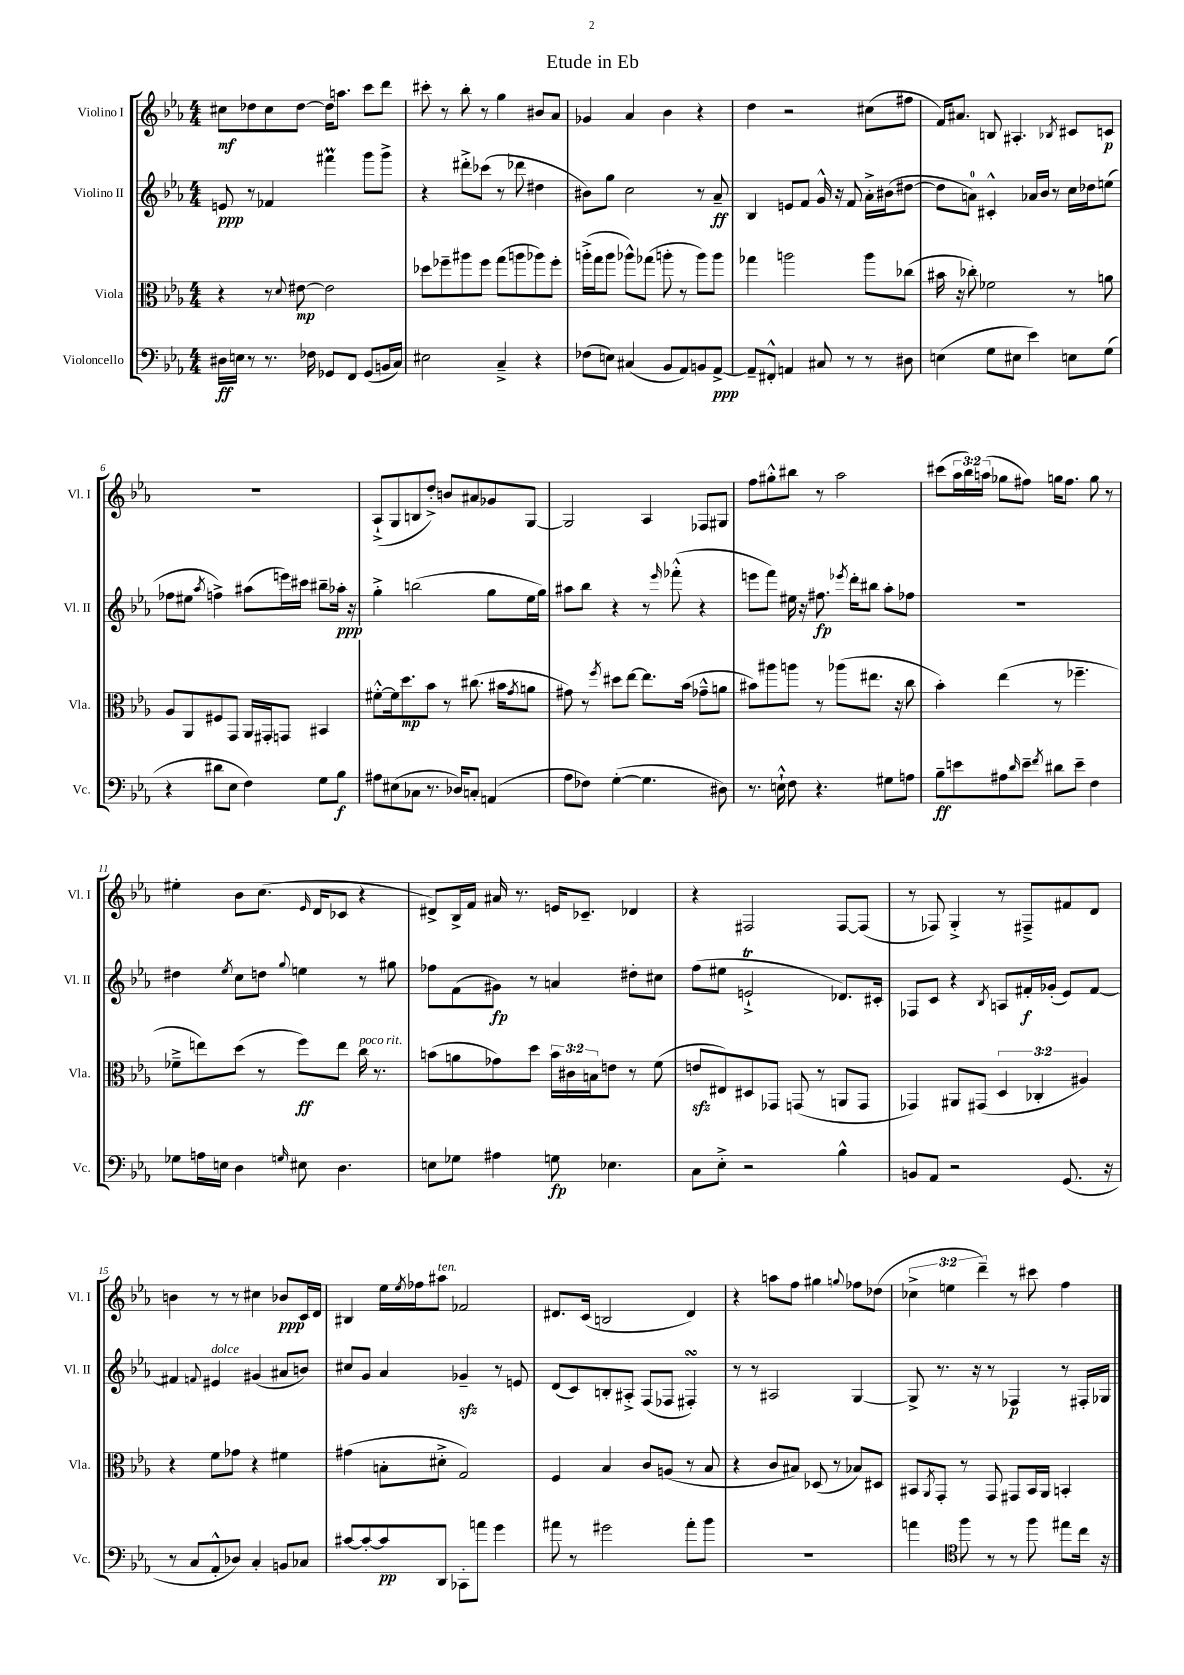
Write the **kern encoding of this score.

**kern	**kern	**kern	**kern
*staff4	*staff3	*staff2	*staff1
*clefF4	*clefC3	*clefG2	*clefG2
*k[b-e-a-]	*k[b-e-a-]	*k[b-e-a-]	*k[b-e-a-]
*M4/4	*M4/4	*M4/4	*M4/4
16D#	4r	8e	8cc#
16E	.	.	.
8r	.	8r	8dd-
8.r	8r	4f-	8cc#
.	8qqd	.	.
.	[8e#	.	[8dd-
16F-	.	.	.
8GG-	2e#]	4fff#	16dd-]
.	.	.	8.aa
8FF	.	.	.
(8GG-	.	8ggg	8ccc
16BB	.	8ggg^	8ddd
16C)	.	.	.
=	=	=	=
2E#	8dd-	4r	8ccc#'
.	8ff-~	.	8r
.	8aa#	8ddd#'^	8bb-'
.	8ff-	(8ccc-	8r
4C~^	(8gg	8r	4gg
.	8aa	8ddd-	.
4r	8aa-)	4dd#	8b#
.	8ff-'	.	8a-
=	=	=	=
(8F-	(16aa'^	8b#)	4g-
.	16gg	.	.
8E)	8aa	8gg	.
(4C#	8aa-^^)	2cc	4a-
.	(8gg-	.	.
8BB-	8aa'	.	4b-
8AA-)	8r	.	.
8BB	8aa)	8r	4r
[8AA-^	8aa	8a-~	.
=	=	=	=
8AA-~]	4gg-	4B-	4dd
8FF#'^^	.	.	.
4AA	2aa	8e	2r
.	.	8f	.
8C#	.	16g^^	.
.	.	16r	.
8r	.	8f	.
8r	8aa	16a-'^	(8cc#
.	.	(16b#	.
8D#	(8cc-	[8dd#	8ff#
=	=	=	=
(4E	16b#	8dd#]	16f)
.	16r	.	8.a#
.	8cc-')	8a)	.
8G	2f-	4c#'^^	8B
8E#	.	.	4.A#'
4e-)	.	16a-	.
.	.	16b-	.
.	.	8r	.
.	.	.	8qB-
8E	8r	16cc	8c#
.	.	16dd-	.
(8G	8a	(8ee	8c
=	=	=	=
4r	8A-	8ff-	1r
.	8AA-	8ee#	.
.	.	8qaa-	.
8d#	8F#	4ff^)	.
8E-	8GG	.	.
4F)	16AA-	(8aa#	.
.	16GG#'	.	.
.	8GG	16eee)	.
.	.	16ccc#	.
8G	4BB#	8bb#~	.
8B-	.	16aa-'	.
.	.	16r	.
=	=	=	=
8A#	[8f#'^^	4gg'^	(8A-`^
(8E#	16f#]	.	8G
.	8.dd	.	.
8C-	.	(2bb	8B
8.r	8b-	.	8dd'^)
.	8r	.	8b
16D-)	.	.	.
8C'	(8.cc#	.	8a#
(4AA	.	8gg	8g-
.	16b#	.	.
.	8qg	.	.
.	8a	16ee-	[8G
.	.	16gg)	.
=	=	=	=
8A-	8g#)	8aa#	2G]
8F-)	8r	8bb-	.
.	8qff	.	.
([4G'	8dd#	4r	.
.	[8ee-	.	.
4.G]	8.ee-]	8r	4A-
.	.	16qqeee-	.
.	.	(8fff-'^^	.
.	(16b-	.	.
.	8g-~^^	4r	8F-
8D#)	8a	.	8G#
=	=	=	=
8.r	8b#)	8eee	8ff
.	8aa#	8fff)	8gg#'^^
16E`^^	.	.	.
8F	8aa	16ee#	8bb#
.	.	16r	.
4.r	8r	8.ff#	8r
.	(8aa-	.	2aa-
.	.	8qeee-	.
.	.	16ddd'	.
.	8.ee#	8bb#	.
8G#	.	8aa-'	.
.	16r	.	.
8A	8cc	8ff-	.
=	=	=	=
8B-~	4b-')	1r	(8ccc#
8e	.	.	24aa-
.	.	.	24bb-)
.	.	.	(24aa
8A#	(4ee-	.	8gg-
16qqd	.	.	.
8e~	.	.	8ff#)
8qf	.	.	.
8d#	8r	.	16gg
.	.	.	8.ff#
8e~	4.ff-~	.	.
4F	.	.	8gg
.	.	.	8r
=	=	=	=
8G-	8f-~^	4dd#	4ee#'
16A	8ee)	.	.
16E	.	.	.
.	.	8qee-	.
4D	(8dd	8cc	8b-
.	8r	8dd	(8.cc
16qqG	.	8qqgg	.
8E#	8ff)	4ee	.
.	.	.	16qqe-
.	.	.	16d
4.D	8ee	.	8c-
.	16cc	8r	4r
.	8.r	.	.
.	.	8gg#	.
=	=	=	=
8E	(8b	8ff-	8d#^)
8G-	8a	(8f	16B-^
.	.	.	16f
4A#	8g-)	8g#)	16a#
.	.	.	8.r
.	8dd	8r	.
8G	24b	4a	16e
.	24c#	.	.
.	.	.	8.c-~
.	24B	.	.
4.E-	8e	.	.
.	8r	8dd#'	4d-
.	(8f	8cc#	.
=	=	=	=
8C	8e	(8ff	4r
8E-'^	8E#)	8ee#	.
2r	8D#	2e`^	2F#
.	8GG-	.	.
.	(8GG	.	.
.	8r	.	.
4B-^^	8AA	8.d-)	[8F#
.	8GG	.	(8F#]
.	.	16c#'	.
=	=	=	=
8BB	4GG-)	8F-	8r
8AA-	.	8c	8F-)
2r	8AA#	4r	4G'^
.	(8GG#	.	.
.	.	8qB-	.
.	6D	8A	8r
.	.	16f#'	8F#~^
.	6C-'	.	.
.	.	(16g-'	.
(8.GG	.	8e-)	8f#
.	6A#)	.	.
.	.	[8f#	8d
16r	.	.	.
=	=	=	=
8r	4r	4f#]	4b
8C	.	.	.
.	.	8qqf	.
8AA-'^^	8f	4e#	8r
8D-)	8g-	.	8r
4C'	4r	(4g#	4cc#
8BB	4f#	8a#	8b-
8C-	.	8b)	16c
.	.	.	16d
=	=	=	=
[8c#	(4g#	8cc#	4B#
8c#'_	.	8g	.
8c#]	8B'	4a-	16ee-
.	.	.	8qee-
.	.	.	16ff-
8DD	8d#'^	.	8aa#
8CC-'	2G)	4g-~	2f-
8a	.	.	.
4g	.	8r	.
.	.	8e	.
=	=	=	=
8a#	4F	(8d	8.d#
8r	.	8c)	.
.	.	.	(16c
2g#	4B-	8B'	2B
.	.	8A#'^	.
.	8c	(8F	.
.	(8A	8F-	.
8a#'	8r	4F#')	4d#)
8b-	8B-	.	.
=	=	=	=
1r	4r	8r	4r
.	.	8r	.
.	8c	2A#	8aa
.	8B#)	.	8ff
.	(8D-	.	4gg#
.	8r	.	.
.	.	.	8qqgg
.	8B-)	[4G	8ff-
.	8D#	.	(8dd-
=	=	=	=
4a	8BB#	8G^]	6cc-^
.	8qAA-	.	.
.	8GG'	8.r	.
.	.	.	6ee
*clefC4	*	*	*
8ff	8r	.	.
.	.	16r	.
.	.	.	6ddd~)
8r	8GG	8r	.
8r	8GG#	4F-	8r
8ff	16BB#	.	8ccc#
.	16AA-	.	.
8ee#	4BB'	8r	4ff
16cc	.	16F#'	.
16r	.	16G-	.
==	==	==	==
*-	*-	*-	*-
